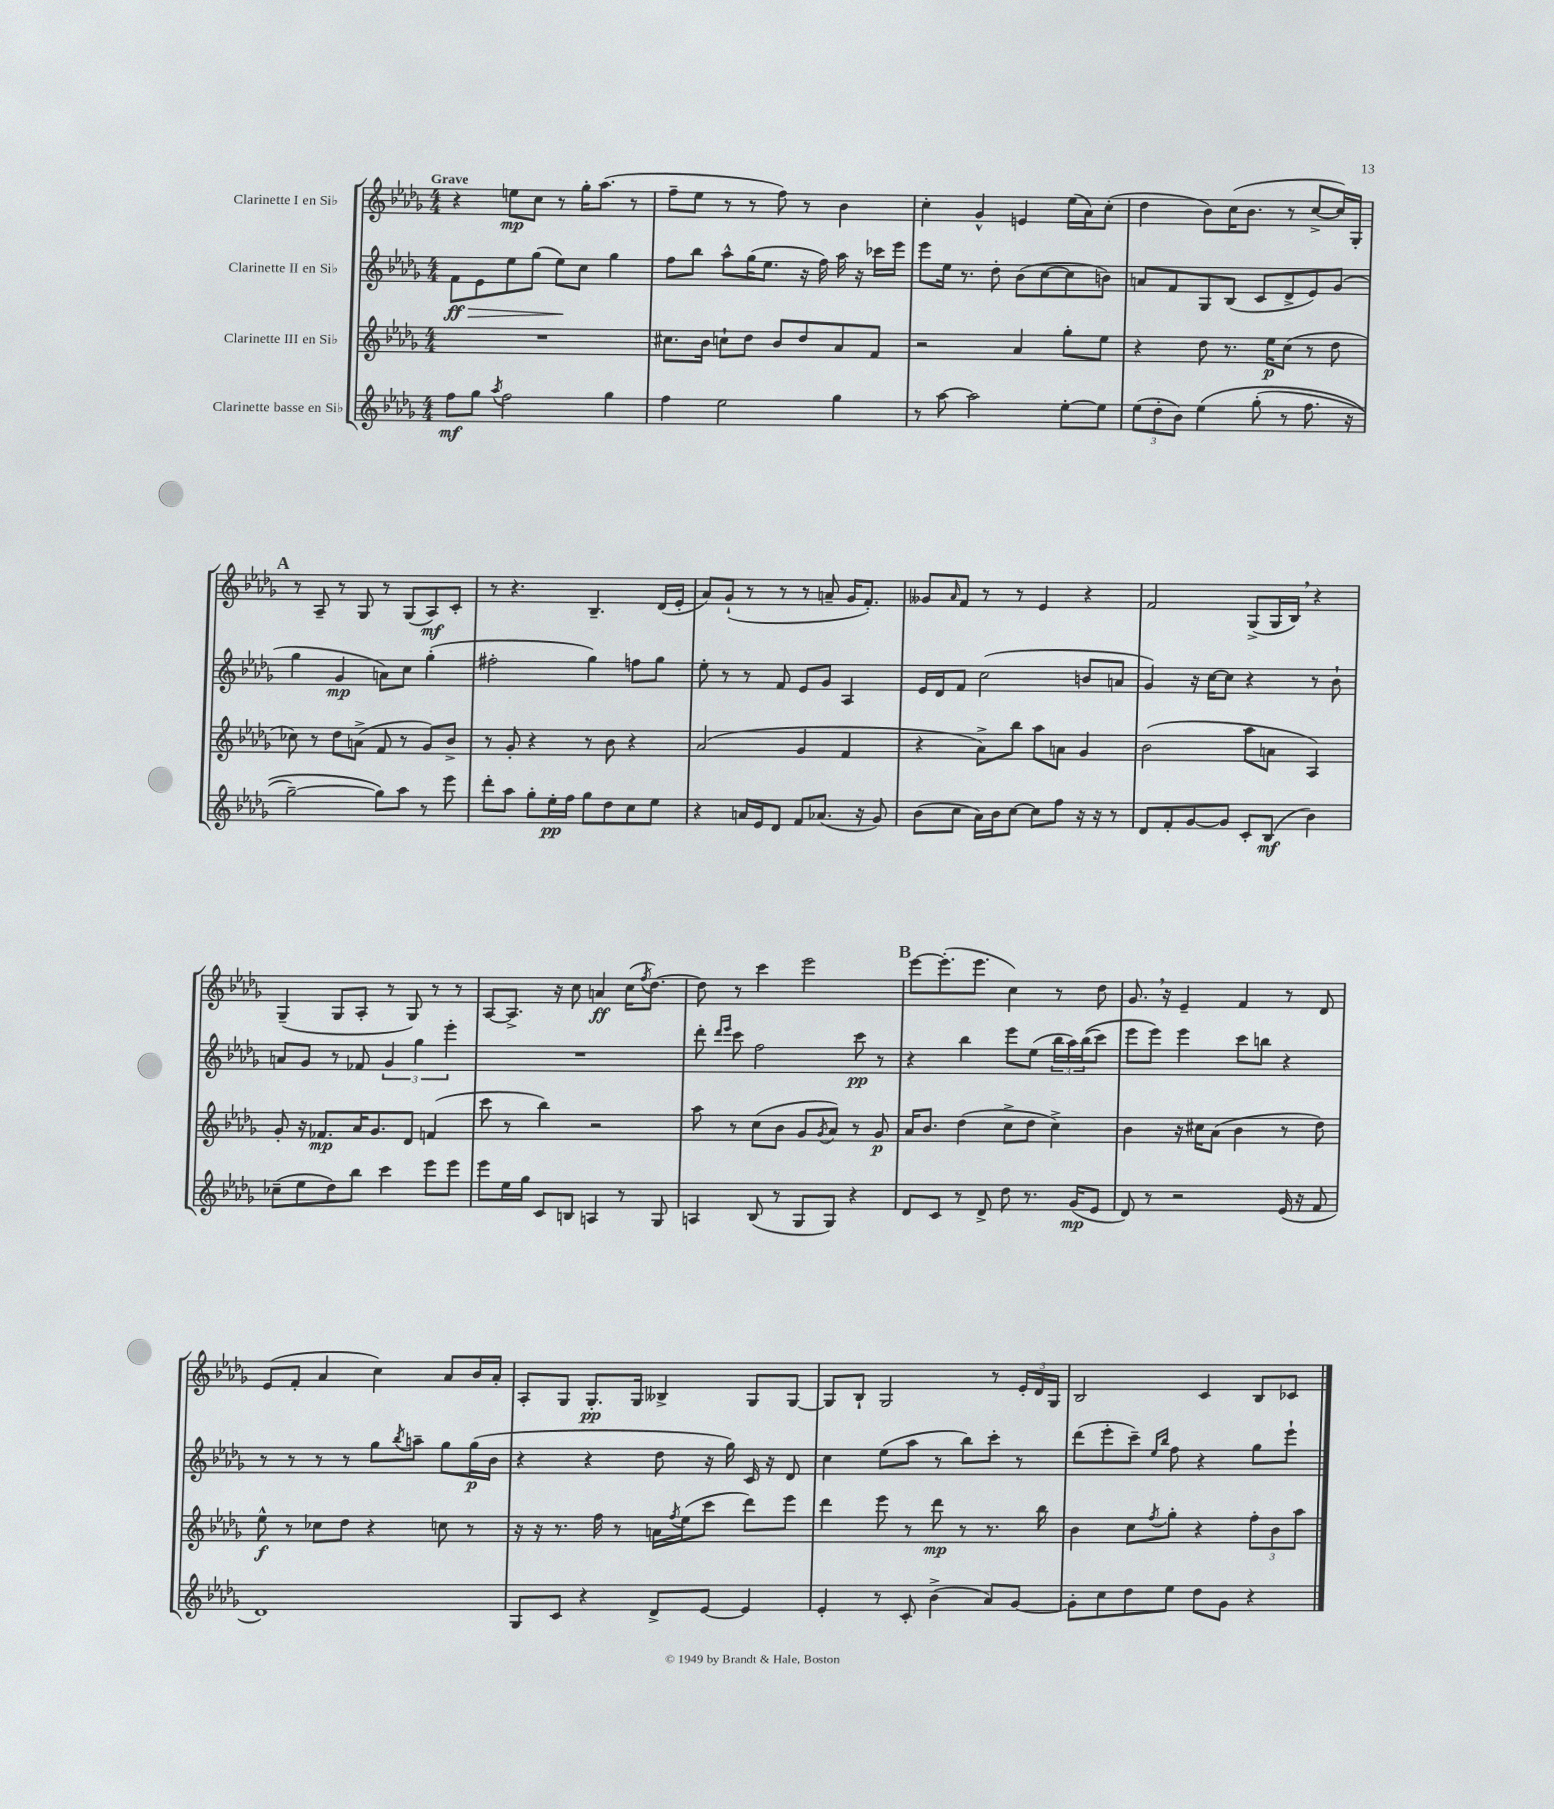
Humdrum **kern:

**kern	**kern	**kern	**kern
*staff4	*staff3	*staff2	*staff1
*clefG2	*clefG2	*clefG2	*clefG2
*k[b-e-a-d-g-]	*k[b-e-a-d-g-]	*k[b-e-a-d-g-]	*k[b-e-a-d-g-]
*M4/4	*M4/4	*M4/4	*M4/4
8ff	1r	8f	4r
8gg-	.	8e-	.
8qaa-	.	.	.
2ff	.	8ee-	8ee
.	.	(8gg-	8cc
.	.	8ee-)	8r
.	.	8cc	16gg-'
.	.	.	(8.aa-
4gg-	.	4gg-	.
.	.	.	8r
=	=	=	=
4ff	8.cc#	8ff	8ff~
.	.	8bb-	8ee-
.	16b-	.	.
2ee-	8cc`	8aa-^^	8r
.	8dd-	(16gg-	8r
.	.	8.ee-	.
.	8b-	.	8ff)
.	8dd-	16r	8r
.	.	16ff)	.
4gg-	8a-	16aa-	4b-
.	.	16r	.
.	8f	16ccc-	.
.	.	16eee-	.
=	=	=	=
8r	2r	8eee-	4cc'
[8aa-	.	16ee-	.
.	.	8.r	.
2aa-]	.	.	4g-^^
.	.	8dd-'	.
.	4a-	(8b-	4e
.	.	[8cc	.
[8ee-'	8gg-'	8cc]	(16ee-
.	.	.	16a-)
8ee-]	8ee-	8b)	(8cc'
=	=	=	=
(12ee-	4r	8a	4dd-
12dd-'	.	.	.
.	.	8f	.
12b-)	.	.	.
&(4ee-	8dd-	8G-	8b-)
.	8.r	(8B-	(16cc
.	.	.	8.b-
(8gg-'	.	8c	.
.	16ee-	.	.
8r	(8cc	8d-^	8r
8.ff	8r	8e-)	[8cc^
.	8dd-	(8g-	16cc])
16r	.	.	16G-'
=	=	=	=
[2gg-~)	8cc-)	4gg-	8r
.	8r	.	8A-~
.	8dd-	4g-	8r
.	(8a^	.	8G-
8gg-]&)	8f	8a)	8r
8aa-	8r	8cc	(8G-
8r	8g-)	(4gg-'	8A-)
8eee-	8b-^	.	8c'
=	=	=	=
8ddd-'	8r	2ff#'	8r
8aa-	8g-'	.	4.r
8gg-'	4r	.	.
16ee-'	.	.	.
16ff	.	.	.
8gg-	8r	4gg-)	4.B-~
8dd-	8b-	.	.
8cc	4r	8ff	.
8ee-	.	8gg-	(16d-
.	.	.	16e-'
=	=	=	=
4r	(2a-	8ee-'	8a-)
.	.	8r	(8g-`
16a	.	8r	8r
16e-	.	.	.
8d-	.	8f	8r
8f	4g-	8e-	8r
(8.a-	.	8g-	8a~
.	4f	4A-	16g-
16r	.	.	8.f')
8g-)	.	.	.
=	=	=	=
(8b-	4r	16e-	8g--
.	.	16d-	.
.	.	.	16qqa-
8cc	.	8f	8f
16a-)	8a-^)	(2cc	8r
16b-	.	.	.
[8cc	8bb-	.	8r
8cc]	8aa-	.	4e-
8ff	8a	.	.
16r	4g-	8b	4r
16r	.	.	.
8r	.	8a	.
=	=	=	=
8d-	(2b-	4g-)	2f
8f'	.	.	.
[8g-	.	16r	.
.	.	[16cc	.
8g-]	.	8cc]	.
8c'	8aa-	4r	(8G-^
(8B-	8a	.	16G-
.	.	.	16B-)
4b-)	4A-)	8r	4r
.	.	8b-`	.
=	=	=	=
(8cc-~	8g-'	8a	(4G-~
8ee-	16r	8g-	.
.	8.f-	.	.
8dd-)	.	8r	8G-
8bb-	16a-	8f-	8A-'
.	8.g-	.	.
4ccc	.	6g-	8r
.	8d-	.	8G-)
.	.	6gg-	.
8eee-	(4f	.	8r
.	.	6eee-'	.
8eee-	.	.	8r
=	=	=	=
8eee-	8ccc	1r	[8A-
16ee-	8r	.	8.A-^]
16gg-	.	.	.
8c	4bb-)	.	.
.	.	.	16r
8B	.	.	8cc
4A	2r	.	4a
8r	.	.	(16cc
.	.	.	8qff
.	.	.	[8.dd-)
8G-	.	.	.
=	=	=	=
4A	8aa-	8ddd-'	8dd-]
.	.	16qqddd-	.
.	.	16qqeee-	.
.	8r	8ccc	8r
(8B-	(8cc	2ff	4ccc
8r	8b-	.	.
8G-	8g-	.	2eee-
.	8qg-	.	.
8G-)	8a-)	.	.
4r	8r	8ccc	.
.	8g-	8r	.
=	=	=	=
8d-	16a-	4r	[8eee-
.	8.b-	.	.
8c	.	.	(8.eee-']
8r	(4dd-	4bb-	.
.	.	.	8.eee-
8d-^	.	.	.
8dd-	8cc^	8eee-	4cc)
8.r	8dd-	(8ee-	.
.	4cc^)	24bb-	8r
.	.	24aa-)	.
(16g-	.	.	.
.	.	&((24bb-	.
8e-	.	8ccc)	8dd-
=	=	=	=
8d-)	4b-	8eee-	8.g-
8r	.	8eee-&)	.
.	.	.	16r
2r	16r	4eee-	4e-~
.	16cc#	.	.
.	(8a-	.	.
.	4b-	8ccc	4f
.	.	8bb	.
(16e-	8r	4r	8r
16r	.	.	.
8f	8dd-)	.	8d-
=	=	=	=
1d-)	8ee-^^	8r	(8e-
.	8r	8r	8f'
.	8cc-	8r	4a-
.	8dd-	8r	.
.	4r	8gg-	4cc)
.	.	8qbb-	.
.	.	8aa~	.
.	8cc	8gg-	8a-
.	8r	(16gg-	16b-
.	.	16b-	16a-'
=	=	=	=
8G-	16r	4r	8A-'
.	16r	.	.
8c	8.r	.	8G-
4r	.	4r	8.G-'
.	16ff	.	.
.	8r	.	.
.	.	.	16G-
8d-^	16a	8dd-	4B--^
.	8qff	.	.
.	(16ee-	.	.
[8e-	8ccc	16r	.
.	.	16gg-)	.
4e-]	8ddd-)	16c	8G-
.	.	16r	.
.	8eee-	8d-	[8G-
=	=	=	=
4e-'	4ddd-	4cc	8G-]
.	.	.	8B-`
8r	8eee-	(8ee-	2G-
8c'	8r	8aa-	.
(4b-^	8ddd-	8r	.
.	8r	8bb-)	.
8a-)	8.r	8ccc'	8r
[8g-	.	8r	24e-'
.	.	.	24d-
.	16bb-	.	.
.	.	.	24G-
=	=	=	=
8g-']	4b-	(8ddd-	2B-
8cc	.	8eee-'	.
8dd-	8cc	8ccc~)	.
.	.	16qqee-	.
.	8qff	16qqbb-	.
8ee-	8gg-'	8ff	.
8dd-	4r	4r	4c
8g-	.	.	.
4r	12ff'	8gg-	8B-
.	12b-	.	.
.	.	8eee-`	8c-
.	12aa-	.	.
==	==	==	==
*-	*-	*-	*-
